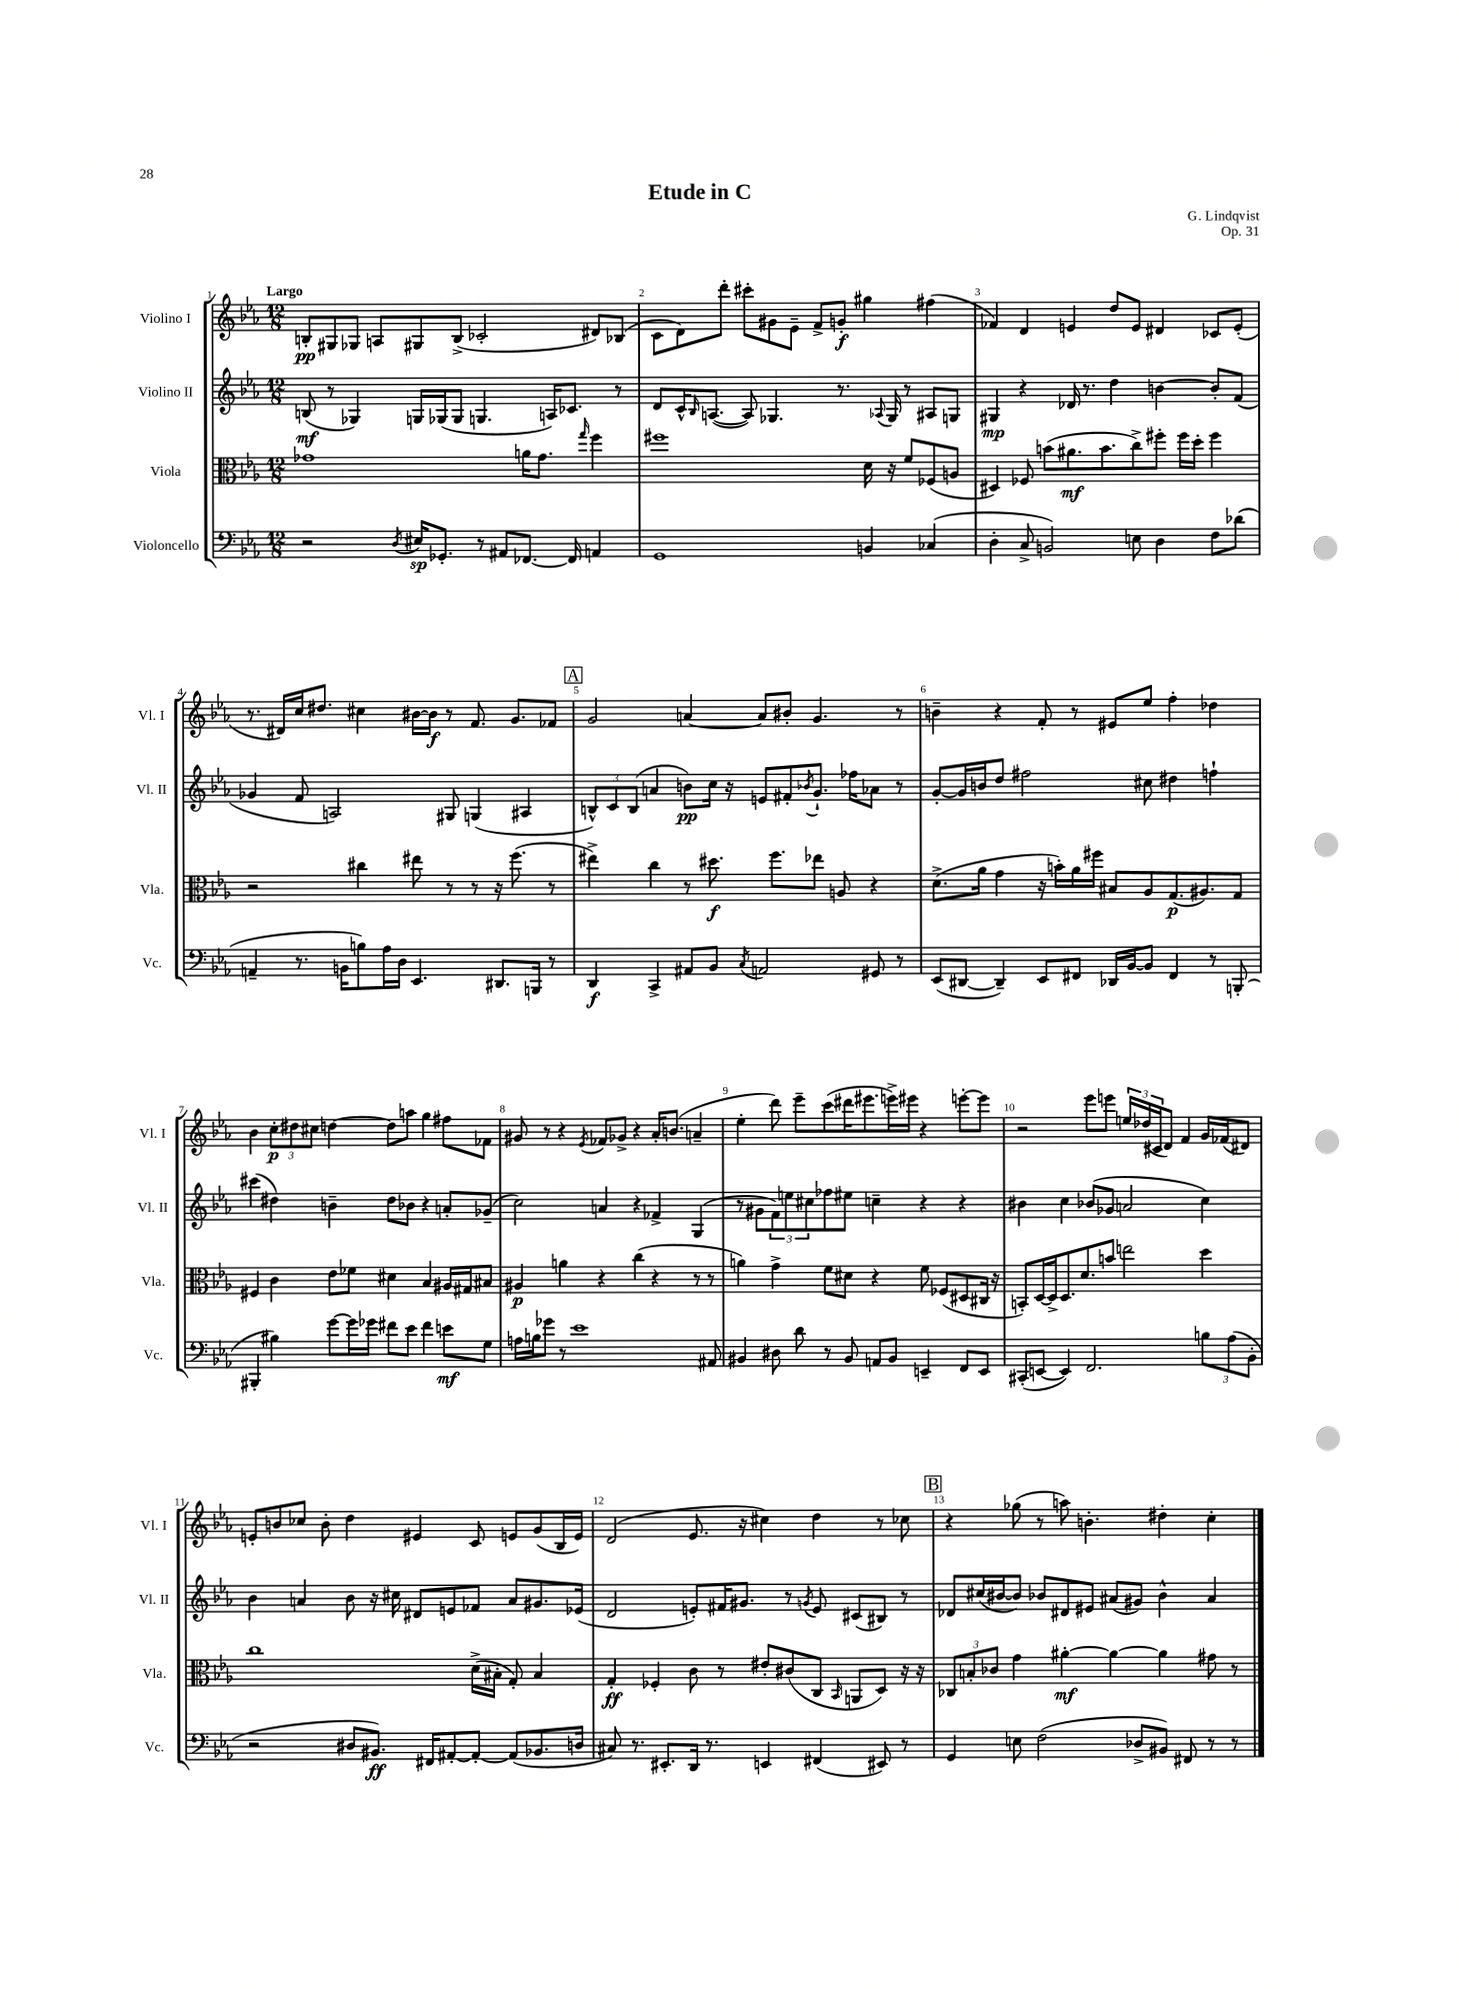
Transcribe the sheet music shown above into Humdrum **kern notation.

**kern	**dynam	**kern	**dynam	**kern	**dynam	**kern	**dynam
*part4	*part4	*part3	*part3	*part2	*part2	*part1	*part1
*staff4	*staff4	*staff3	*staff3	*staff2	*staff2	*staff1	*staff1
*I"Violoncello	*	*I"Viola	*	*I"Violino II	*	*I"Violino I	*
*I'Vc.	*	*I'Vla.	*	*I'Vl. II	*	*I'Vl. I	*
*clefF4	*	*clefC3	*	*clefG2	*	*clefG2	*
*k[b-e-a-]	*	*k[b-e-a-]	*	*k[b-e-a-]	*	*k[b-e-a-]	*
*M12/8	*	*M12/8	*	*M12/8	*	*M12/8	*
=1	=1	=1	=1	=1	=1	=1	=1
!	!	!	!	!	!	!LO:TX:a:B:t=Largo	!
2r	.	1g-X	.	(8Bn/	mf	8Bn'/L	pp
.	.	.	.	8r	.	8G#X/	.
.	.	.	.	4G-X/)	.	8G-X/J	.
.	.	.	.	.	.	8An/L	.
8qD/	.	.	.	.	.	.	.
16E#X/KL	sp	.	.	16Gn/LL	.	8G#X/	.
8.GG-X'/J	.	.	.	(16G-X/J	.	.	.
.	.	.	.	8G-/J	.	(8B^/J	.
8r	.	.	.	4.Gn/	.	2c-X'/	.
8AA#X/L	.	.	.	.	.	.	.
[8.FF-X/J	.	16an\KL	.	.	.	.	.
.	.	8.g-\J	.	.	.	.	.
.	.	.	.	16An/KL)	.	.	.
16FF-/]	.	.	.	8.c-X/J	.	.	.
.	.	16qqgg/	.	.	.	.	.
4AAn/	.	4ff\	.	.	.	8d#X/L)	.
.	.	.	.	8r	.	(8B-X/J	.
=2	=2	=2	=2	=2	=2	=2	=2
1GG	.	1ff#X	.	8d/L	.	8c\L	.
.	.	.	.	16c^^/K	.	8d\)	.
.	.	.	.	16qqB-/	.	.	.
.	.	.	.	([8.An/J	.	.	.
.	.	.	.	.	.	8ddd'\J	.
.	.	.	.	8A/])	.	8ccc#X'\L	.
.	.	.	.	4.G-X/	.	8g#X\	.
.	.	.	.	.	.	8e-~\J	.
.	.	.	.	.	.	8f^/L	.
.	.	.	.	8.r	.	8gn'/J	f
4BBn/	.	16d\	.	.	.	4gg#X\	.
.	.	.	.	8qqA-X/	.	.	.
.	.	16r	.	16G-/	.	.	.
.	.	8f/L	.	8r	.	.	.
(4C-X/	.	(8F-X/	.	8A#X/L	.	(4ff#X\	.
.	.	8An/J	.	8Gn/J	.	.	.
=3	=3	=3	=3	=3	=3	=3	=3
4D'\	.	4D#X/)	.	4G#X/	mp	4f-X/)	.
8C^/	.	8F-X/	.	4r	.	4d/	.
2BBn/)	.	(8bn\L	.	.	.	.	.
.	.	8.a#X\	mf	16d-X/	.	4en/	.
.	.	.	.	8.r	.	.	.
.	.	8.b\	.	.	.	.	.
.	.	.	.	4dd\	.	8dd/L	.
8En\	.	8cc^\)	.	.	.	8e/J	.
4D\	.	8ff#X'\J	.	[4bn\	.	4d#X/	.
.	.	16ff#\LL	.	.	.	.	.
.	.	16dd'\JJ	.	.	.	.	.
8F\L	.	4ff#\	.	8b'/L]	.	8c-X/L	.
(8d-X\J	.	.	.	(8f/J	.	(8e'/J	.
!!LO:LB:g=z
=4	=4	=4	=4	=4	=4	=4	=4
4AAn~/	.	2r	.	4g-X/	.	8.r	.
.	.	.	.	.	.	16d#X/LL)	.
8.r	.	.	.	8f/	.	16cc/J	.
.	.	.	.	.	.	8.dd#X/J	.
.	.	.	.	2An/)	.	.	.
16BBn\KL	.	.	.	.	.	.	.
8Bn\)	.	4cc#X\	.	.	.	4cc#X\	.
16A-\L	.	.	.	.	.	.	.
16D\JJ	.	.	.	.	.	.	.
4.EE-/	.	8ee#X\	.	.	.	[16b#X\LL	.
.	.	.	.	.	.	16b#\JJ]	f
.	.	8r	.	8G#X/	.	8r	.
.	.	8r	.	(4Gn/	.	8.f/	.
8.DD#X/L	.	16r	.	.	.	.	.
.	.	(8.ff\	.	.	.	8.g/L	.
.	.	.	.	4A#X/	.	.	.
16BBBn/Jk	.	.	.	.	.	.	.
8r	.	8r	.	.	.	8f-X/J	.
!!LO:REH:place=s1:t=A
=5	=5	=5	=5	=5	=5	=5	=5
4DD/	f	4ee#X^\)	.	12Bn^^/L)	.	2g/	.
.	.	.	.	12c/	.	.	.
.	.	.	.	(12B/J	.	.	.
4CC^/	.	4cc\	.	4an/	.	.	.
8AA#X/L	.	8r	.	8bn\L)	pp	[4an/	.
8BB-/J	.	8.dd#X\	f	16cc\Jk	.	.	.
.	.	.	.	16r	.	.	.
8qC/	.	.	.	.	.	.	.
2AAn/	.	.	.	8en/L	.	8a/L]	.
.	.	8.ff\L	.	.	.	.	.
.	.	.	.	8f#X'/	.	8b#X'/J	.
.	.	.	.	8qb-X/	.	.	.
.	.	8ee-X\J	.	8.g`/J	.	4.g/	.
.	.	8An/	.	.	.	.	.
.	.	.	.	16ff-X\KL	.	.	.
8GG#X/	.	4r	.	8a-X\J	.	.	.
8r	.	.	.	8r	.	8r	.
=6	=6	=6	=6	=6	=6	=6	=6
(8EE-/L	.	(8.d^\L	.	[8g'/L	.	4bn~\	.
[8DD#X/J	.	.	.	16g/L]	.	.	.
.	.	16a-\Jk	.	16bn/J	.	.	.
4DD#~/])	.	4g\	.	8dd/J	.	4r	.
.	.	.	.	2ff#X\	.	.	.
8EE-/L	.	16r	.	.	.	8f'/	.
.	.	16bn'\LL)	.	.	.	.	.
8FF#X/J	.	16a-\	.	.	.	8r	.
.	.	16ff#X\JJ	.	.	.	.	.
16DD-X/LL	.	8B#X/L	.	.	.	8e#X/L	.
[16BB-/J	.	.	.	.	.	.	.
8BB-/J]	.	8A-/	.	8cc#X\	.	8ee-/J	.
4FF#/	.	(8.G/	p	4dd#X\	.	4ff'\	.
.	.	8.A#X/)	.	.	.	.	.
8r	.	.	.	4ffn`\	.	4dd-X\	.
(8BBBn'/	.	8G/J	.	.	.	.	.
!!LO:LB:g=z
=7	=7	=7	=7	=7	=7	=7	=7
4BBB#X'/	.	4F#X/	.	(4ccc#X\	.	4b-\	.
4B#X\)	.	4c\	.	4dd#X\)	.	12cc'\L	p
.	.	.	.	.	.	12dd#X\	.
.	.	.	.	.	.	12cc#X\J	.
[8g\L	.	8e-\L	.	4bn~\	.	[4ddn\	.
16g\L]	.	8f-X\J	.	.	.	.	.
16g-X\JJ	.	.	.	.	.	.	.
8f#X\L	.	4d#X\	.	8dd#\L	.	8dd\L]	.
8e-\J	.	.	.	8b-X\J	.	8aan\J	.
4f#\	.	4B-/	.	4r	.	4gg\	.
8en\L	mf	16A#X/LL	.	8an'/L	.	8ff#X\L	.
.	.	16G#X/J	.	.	.	.	.
8G\J	.	8B#X/J	.	(8g-X~/J	.	8f-X\J	.
=8	=8	=8	=8	=8	=8	=8	=8
16An\LL	.	4A#X/	p	2cc\)	.	8g#X/	.
16Bn\J	.	.	.	.	.	.	.
8g-X\J	.	.	.	.	.	8r	.
8r	.	4an\	.	.	.	4r	.
1e-	.	.	.	.	.	.	.
.	.	.	.	.	.	8qe-/	.
.	.	4r	.	4an/	.	8f-X/L	.
.	.	.	.	.	.	8g-X^/J	.
.	.	(4cc\	.	4r	.	4r	.
.	.	4r	.	4f-X^/	.	16a-'/KL	.
.	.	.	.	.	.	(8.bn/J	.
.	.	8r	.	(4G/	.	4an~/	.
8AA#X/	.	8r	.	.	.	.	.
=9	=9	=9	=9	=9	=9	=9	=9
4BB#X/	.	4an\)	.	8r	.	4ee-'\	.
.	.	.	.	8g#X\L	.	.	.
8D#X\	.	4g^\	.	12f\)	.	8ddd\)	.
.	.	.	.	12een\	.	.	.
8d\	.	.	.	.	.	8eee-~\L	.
.	.	.	.	12cc#X\	.	.	.
8r	.	8f\L	.	8ff-X\	.	(8ccc\	.
8BB#/	.	8d#X\J	.	8ee#X\J	.	16ddd#X\K	.
.	.	.	.	.	.	8.eee#X\	.
8AAn/L	.	4r	.	4ccn~\	.	.	.
8BB#/J	.	.	.	.	.	16eeen^\L)	.
.	.	.	.	.	.	16eee#X\JJ	.
4EEn~/	.	8f\	.	4r	.	4r	.
.	.	(8F-X/L	.	.	.	.	.
8FF/L	.	8D#X/	.	4r	.	[8eeen'\L	.
8EE/J	.	16C#X/Jk	.	.	.	8eee\J]	.
.	.	16r	.	.	.	.	.
=10	=10	=10	=10	=10	=10	=10	=10
(8CC#X'/L	.	8BBn'/L)	.	4b#X\	.	2r	.
[8EEn/J	.	[16D/L	.	.	.	.	.
.	.	16D^/J]	.	.	.	.	.
4EE/])	.	8.D/	.	4cc\	.	.	.
.	.	8.d/	.	.	.	.	.
2.FF/	.	.	.	(8b-X/L	.	8eee-\L	.
.	.	8bn/J	.	8g-X/J	.	8eeen\J	.
.	.	2een\	.	2an/	.	24een/LL	.
.	.	.	.	.	.	(24dd-X/	.
.	.	.	.	.	.	24c#X/J	.
.	.	.	.	.	.	8d/J)	.
.	.	.	.	.	.	4f/	.
12Bn\L	.	4dd\	.	4cc\)	.	16g/LL	.
.	.	.	.	.	.	(16f-X/J	.
(12A-\	.	.	.	.	.	.	.
.	.	.	.	.	.	8d#X/J)	.
12BB-'\J	.	.	.	.	.	.	.
!!LO:LB:g=z
=11	=11	=11	=11	=11	=11	=11	=11
2r	.	1cc	.	4b-\	.	8en'/L	.
.	.	.	.	.	.	8bn/	.
.	.	.	.	4an/	.	8cc-X/J	.
.	.	.	.	.	.	8b'\	.
8D#X/L	.	.	.	8b-\	.	4dd\	.
8.BB#X/J)	ff	.	.	16r	.	.	.
.	.	.	.	16cc#X\	.	.	.
.	.	.	.	8d#X/L	.	4e#X/	.
16FF#X/KL	.	.	.	.	.	.	.
[8AA#X'/	.	.	.	8en/	.	.	.
8AA#'/J_	.	(16d^\LL	.	8f-X/J	.	8c/	.
.	.	16B#X'\JJ	.	.	.	.	.
(8AA#/L]	.	8G'/)	.	8a/L	.	8en/L	.
8.BB-X/	.	4B#/	.	8.g#X/	.	(8g/	.
.	.	.	.	.	.	16B-/L	.
16Dn/Jk	.	.	.	(16e-X/Jk	.	16e/JJ)	.
=12	=12	=12	=12	=12	=12	=12	=12
8C#X/)	.	4G'/	ff	2d/	.	(2d/	.
8.r	.	.	.	.	.	.	.
.	.	4F-X'/	.	.	.	.	.
8.EE#X'/L	.	.	.	.	.	.	.
16DD/Jk	.	8c\	.	8en'/L)	.	8.e-/	.
8.r	.	.	.	.	.	.	.
.	.	8r	.	16f#X/K	.	.	.
.	.	.	.	8.g#X/J	.	16r	.
4EEn/	.	8e#X'/L	.	.	.	4cc#X\)	.
.	.	(8c#X/	.	8r	.	.	.
.	.	.	.	8qgn/	.	.	.
(4FF#X/	.	8C/J	.	8e/	.	4dd\	.
.	.	16qqBB-/	.	.	.	.	.
.	.	8AAn/L	.	(8c#X/L	.	.	.
8EE#X/)	.	8D/J)	.	8B#X/J)	.	8r	.
8r	.	16r	.	8r	.	8cc-X\	.
.	.	16r	.	.	.	.	.
!!LO:REH:place=s1:t=B
=13	=13	=13	=13	=13	=13	=13	=13
4GG/	.	12C-X/L	.	8d-X/L	.	4r	.
.	.	12Bn'/	.	.	.	.	.
.	.	.	.	(16cc#X/L	.	.	.
.	.	12c-X/J	.	.	.	.	.
.	.	.	.	[16b#X/J	.	.	.
8En\	.	4g\	.	8b#/J])	.	(8gg-X\	.
(2F\	.	.	.	8b-X/L	.	8r	.
.	.	[4a#X'\	mf	8d#X/	.	8aan\)	.
.	.	.	.	8e#X/J	.	4.bn'\	.
.	.	4a#\_	.	(8a#X/L	.	.	.
8D-X^/L	.	.	.	8g#X/J)	.	.	.
8BB#X/J)	.	4a#\]	.	4b-^^\	.	4dd#X'\	.
8FF#X/	.	.	.	.	.	.	.
8r	.	8g#X\	.	4a#/	.	4cc'\	.
8r	.	8r	.	.	.	.	.
==	==	==	==	==	==	==	==
*-	*-	*-	*-	*-	*-	*-	*-
